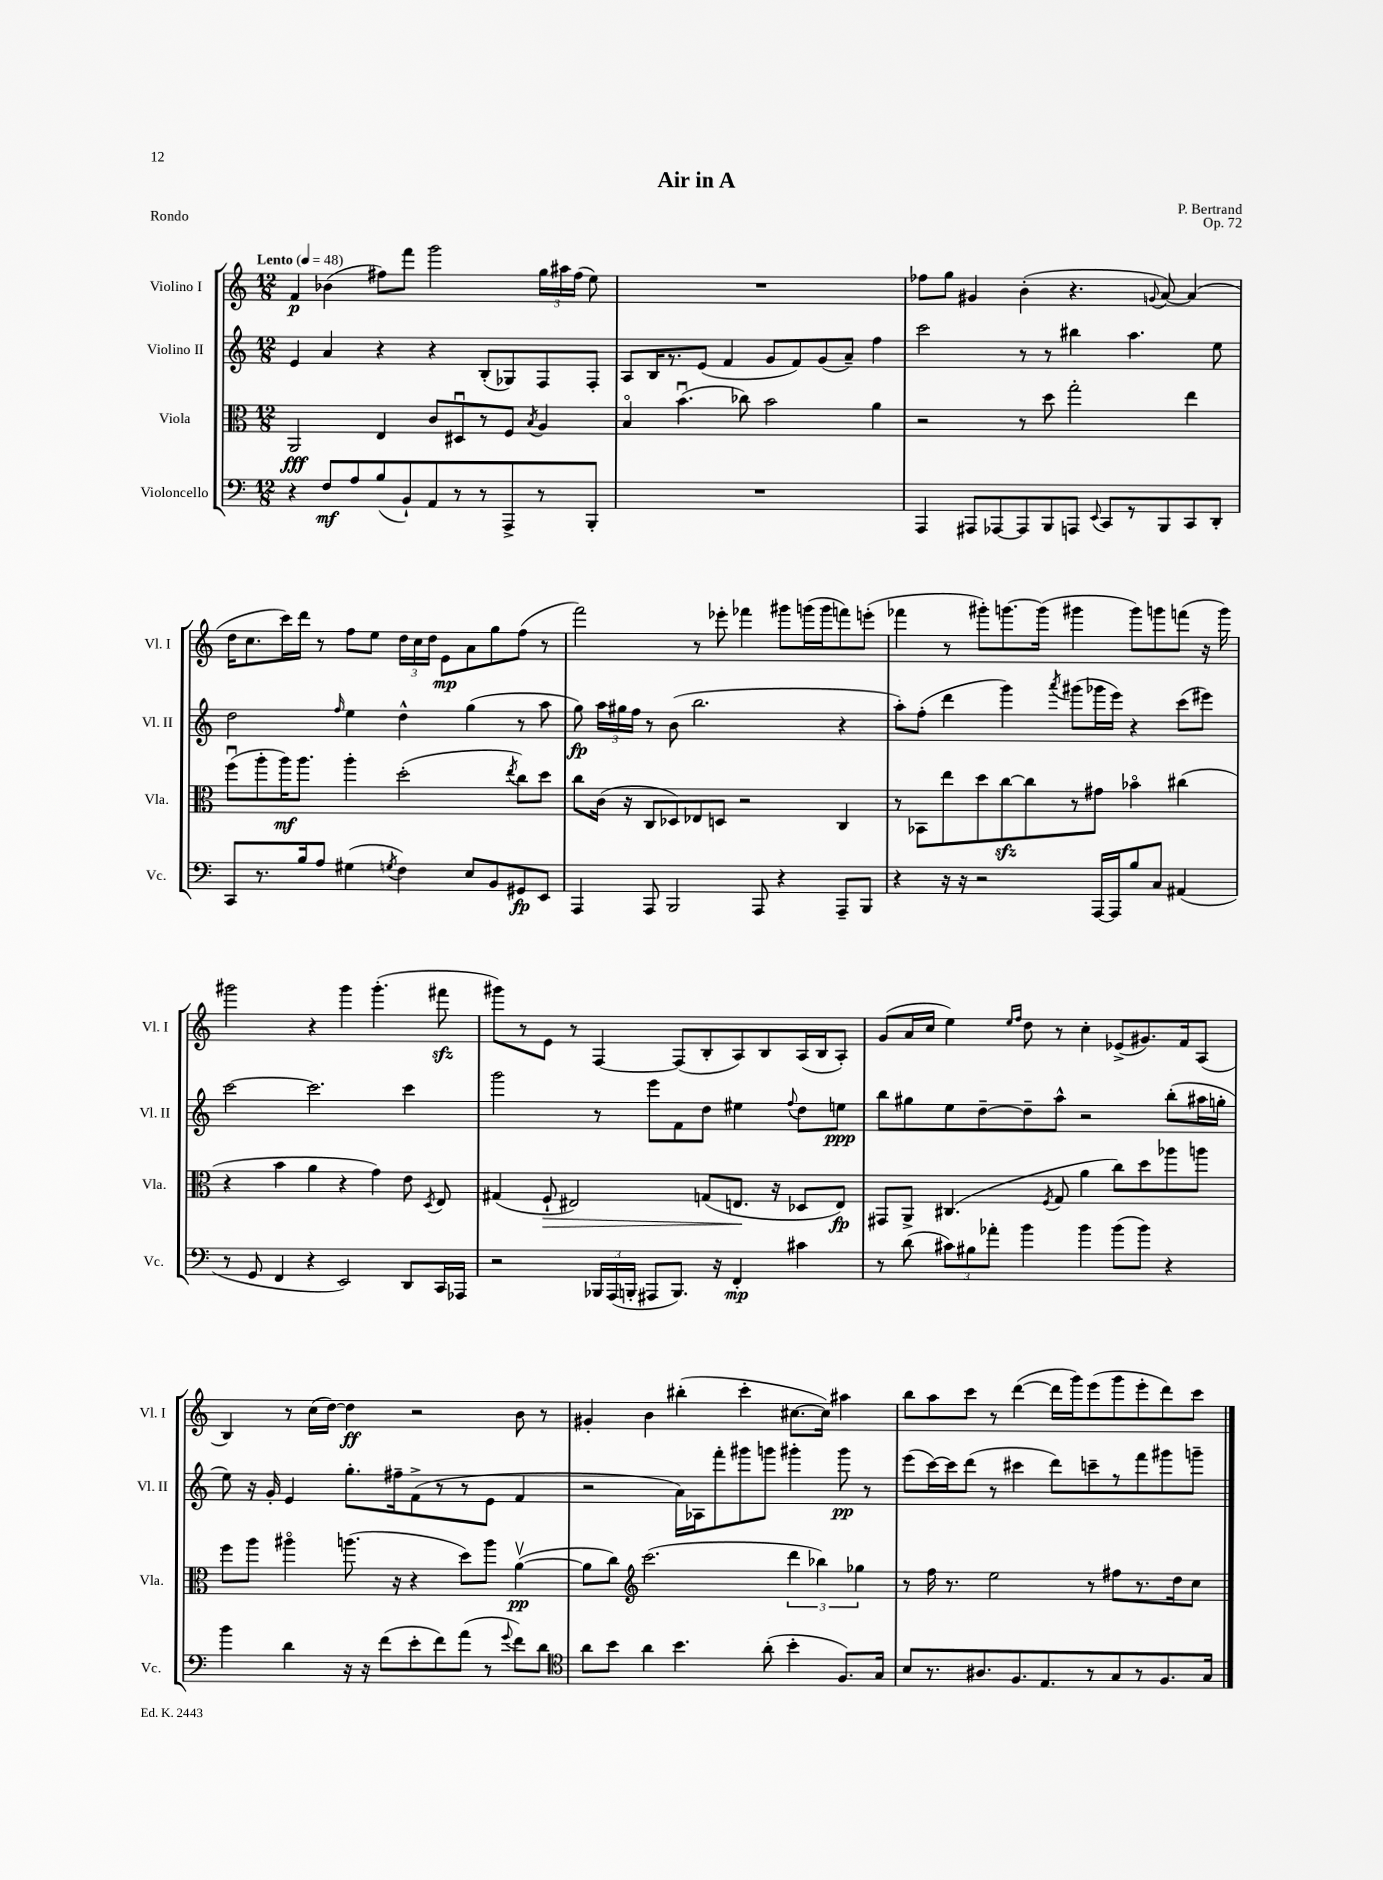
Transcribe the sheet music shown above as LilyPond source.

\header { title = "Air in A" composer = "P. Bertrand" opus = "Op. 72" piece = "Rondo" }
<<
\new StaffGroup <<
\new Staff = "s0" \with { instrumentName = "Violino I" shortInstrumentName = "Vl. I" } {
    \clef treble \key c \major \numericTimeSignature \time 12/8 \tempo "Lento" 4 = 48
    \autoBeamOff f'4\p bes'4( fis''8[) f'''8] g'''2 \tuplet 3/2 { g''16[ ais''16 fis''16]( } e''8) |
    R1. |
    fes''8[ g''8] gis'4 b'4-.( r4. \appoggiatura { g'8 } a'8~) a'4( |
    d''16[ c''8. c'''16) d'''16] r8 f''8[ e''8] \tuplet 3/2 { d''16[ c''16 d''16] } e'8[\mp a'8 g''8 f''8]( r8 |
    f'''2) r8 ees'''8-. fes'''4 gis'''8[ g'''16( g'''16 f'''8) e'''8]-.( |
    fes'''4 r8 gis'''8[-.) g'''8.~ g'''16]( gis'''4 gis'''8[) g'''8 f'''8]( r16 g'''16) |
    gis'''2 r4 gis'''4 gis'''4.-.( fis'''8\sfz |
    gis'''8[) r8 e'8] r8 f4~ f8[( b8-. a8) b8 a16( b16 a8]-.) |
    g'8[( a'16 c''16] e''4) \grace { e''16[ f''16] } d''8 r8 c''4-. ees'8[->( gis'8.) f'16 a8]( |
    b4) r8 c''16[( d''16]~) d''4\ff r2 b'8 r8 |
    gis'4-. b'4 bis''4-.( c'''4-. cis''8.[~ cis''16]) ais''4 |
    b''8[ a''8 c'''8] r8 d'''4~( d'''16[ g'''16) e'''8( g'''8 e'''8-. d'''8) c'''8] \bar "|." |
}
\new Staff = "s1" \with { instrumentName = "Violino II" shortInstrumentName = "Vl. II" } {
    \clef treble \key c \major \numericTimeSignature \time 12/8
    \autoBeamOff e'4 a'4 r4 r4 b8[-.( ges8) f8 f8]-. |
    a8[ b16 r8. e'8]( f'4 g'8[ f'8) g'8( a'8]--) f''4 |
    c'''2 r8 r8 bis''4 a''4. e''8 |
    d''2 \grace { f''16 } e''4 d''4-^ g''4( r8 a''8 |
    g''8\fp) \tuplet 3/2 { a''16[ gis''16 f''16] } r8 b'8( b''2. r4 |
    a''8[-.) f''8]-.( d'''4 g'''4) \acciaccatura { a'''8 } gis'''8[( ges'''16 e'''16]) r4 c'''8[( eis'''8]) |
    c'''2~ c'''2. c'''4 |
    g'''2 r8 e'''8[ f'8 d''8] eis''4 \appoggiatura { f''8 } d''8[ e''8]\ppp |
    b''8[ gis''8 e''8 d''8~-- d''8-- a''8]-^ r2 b''8[-.( ais''16 g''16]-. |
    e''8) r16 g'16-. e'4 g''8.[-. fis''16-- f'8->( r8 r8 e'8] f'4 |
    r2 a'16[) aes16 f'''8-. gis'''8 g'''8] gis'''4-. gis'''8\pp r8 |
    e'''8[( c'''16~) c'''16 d'''8]( r8 cis'''4 d'''8[) c'''8-- r8 f'''8 gis'''8 g'''8]-- \bar "|." |
}
\new Staff = "s2" \with { instrumentName = "Viola" shortInstrumentName = "Vla." } {
    \clef alto \key c \major \numericTimeSignature \time 12/8
    \autoBeamOff a,2\fff e4 c'8[ dis8\downbow r8 f8] \acciaccatura { b8 } a4 |
    b4\flageolet b'4.\downbow( ces''8) b'2 a'4 |
    r2 r8 d''8 g''2-. e''4 |
    f''8[\downbow( a''8-. a''16\mf) a''8.] a''4-. d''2-.( \acciaccatura { e''8 } c''8[) d''8] |
    c''8[ c'16]( r16 c8[ des8) ees8 d8] r2 c4 |
    r8 bes,8[ e''8 d''8 c''8~\sfz c''8 r8 gis'8] bes'4\flageolet cis''4( |
    r4 b'4 a'4 r4 g'4) e'8 \acciaccatura { d8 } e8 |
    gis4( f8-!\> eis2) g8[( e8.]\! r16 des8[ e8]\fp) |
    gis,8[ a,8]-> cis4.( \acciaccatura { f8 } g8 a'4 c''8[) d''8 aes''8 a''8] |
    f''8[ a''8] ais''4\flageolet a''8.( r16 r4 d''8[) a''8] a'4~\upbow\pp( |
    a'8[ c''8]) \clef treble c'''2.( \tuplet 3/2 { d'''4 bes''4) ges''4 } |
    r8 f''16 r8. e''2 r8 fis''8[ r8. d''16 c''8] \bar "|." |
}
\new Staff = "s3" \with { instrumentName = "Violoncello" shortInstrumentName = "Vc." } {
    \clef bass \key c \major \numericTimeSignature \time 12/8
    \autoBeamOff r4 f8[\mf a8 b8( b,8-!) a,8 r8 r8 a,,8-> r8 b,,8]-. |
    R1. |
    a,,4 ais,,8[ aes,,8~ aes,,8 b,,8 a,,8] \appoggiatura { e,8 } c,8[ r8 b,,8 c,8 d,8]-. |
    c,8[ r8. b16 a8] gis4( \acciaccatura { g8 } f4) e8[ b,8 gis,8\fp e,8] |
    a,,4 a,,8 b,,2 a,,8 r4 a,,8[-- b,,8] |
    r4 r16 r16 r2 a,,16[~ a,,16 b8 c8] ais,4( |
    r8 g,8 f,4 r4 e,2) d,8[ c,16 aes,,16] |
    r2 \tuplet 3/2 { bes,,16[ a,,16( b,,16]-. } ais,,8[ b,,8.]) r16 f,4-.\mp cis'4 |
    r8 d'8( \tuplet 3/2 { cis'8[) bis8 aes'8]-. } b'4 b'4 b'8[( b'8]) r4 |
    b'4 d'4 r16 r16 f'8[( e'8-. f'8) a'8]( r8 \appoggiatura { g'8 } f'8[) d'8] |
    \clef tenor a'8[ b'8] a'4 b'4. a'8-.( b'4-. f8.[) g16] |
    b8[ r8. ais8. f8. e8. r8 g8 r8 f8. g16] \bar "|." |
}
>>
>>
\layout { \context { \Score \remove "Bar_number_engraver" } }
